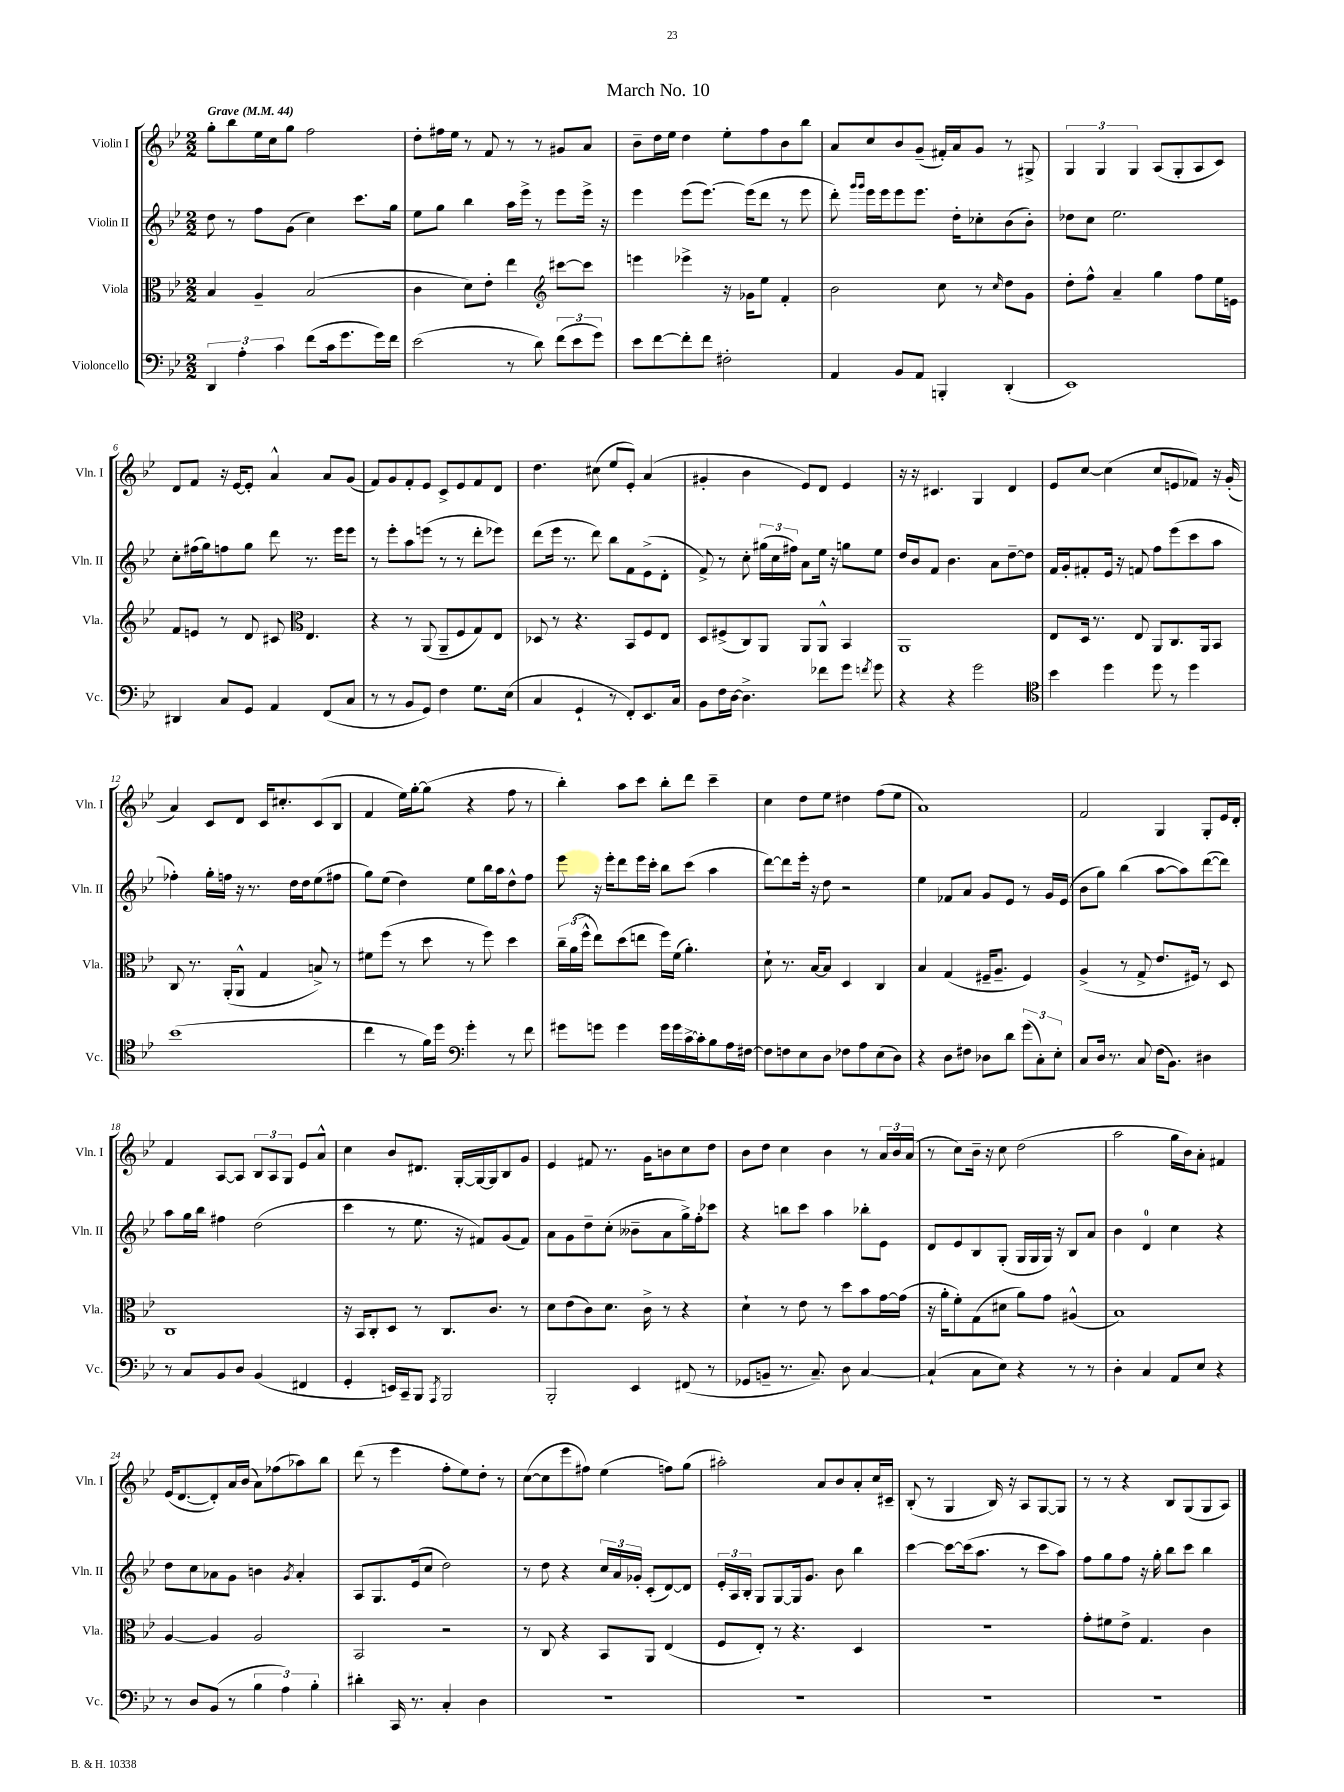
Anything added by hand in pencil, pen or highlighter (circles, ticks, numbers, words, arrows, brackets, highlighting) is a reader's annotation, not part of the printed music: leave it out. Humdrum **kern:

**kern	**kern	**kern	**kern
*staff4	*staff3	*staff2	*staff1
*clefF4	*clefC3	*clefG2	*clefG2
*k[b-e-]	*k[b-e-]	*k[b-e-]	*k[b-e-]
*M2/2	*M2/2	*M2/2	*M2/2
*MM44	*MM44	*MM44	*MM44
6DD/	4B-/	8dd\	8gg'\L
.	.	8r	8bb-\
6A'\	.	.	.
.	4A~/	8ff\L	16ee-\L
.	.	.	16cc\J
6c\	.	.	.
.	.	(8g\J	8gg\J
(8f\L	(2B-/	4cc\)	2ff\
16c\k	.	.	.
8.g\	.	.	.
.	.	8.ccc\L	.
16g\L)	.	.	.
16f\JJ	.	16gg\Jk	.
=	=	=	=
(2e-\	4c\	8ee-\L	8dd'\L
.	.	8gg\J	16ff#\L
.	.	.	16ee-\JJ
.	8d\L)	4bb-\	8r
.	8e-'\J	.	8f/
8r	4ee-\	16aa\LL	8r
.	.	16eee-^\JJ	.
8d\)	.	8r	8r
*	*clefG2	*	*
(12f\L	[8ccc#\L	8eee-\L	8g#/L
12e-\	.	.	.
.	8ccc#\]J	16eee-^\Jk	8a/J
12g\J)	.	.	.
.	.	16r	.
=	=	=	=
8e-\L	4eee\	4eee-\	8b-~\L
[8f\	.	.	16dd\L
.	.	.	16ee-\JJ
8f'\]	4eee-^\	(8eee-\L	4dd\
8f\J	.	[8.eee-\J)	.
2F#'\	16r	.	8ee-'\L
.	16g-\LK	(16eee-\]LK	.
.	8ee-\J	8ddd\J	8ff\
.	4f'/	8r	8b-\
.	.	8eee-\	8bb-\J
=	=	=	=
4AA/	2b-\	8ddd'\)	8a/L
.	.	16qqggg/LL	.
.	.	16qqggg/JJ	.
.	.	16eee-\LL	8cc/
.	.	16eee-\J	.
8BB-/L	.	8eee-\	8b-/
8AA/J	.	8.eee-\J	(8g~/J
4BBB'/	8cc\	.	16f#'/LL)
.	.	16dd'\LK	16a/J
.	8r	8cc-'\	8g/J
.	16qqcc/	.	.
(4DD'/	8dd\L	(8b-\	8r
.	8g\J	8b-'\J)	8G#^/
=	=	=	=
1EE-)	8dd'\L	8dd-\L	6G/
.	8ff^^\J	8cc\J	.
.	.	.	6G/
.	4a~/	2.ee-\	.
.	.	.	6G/
.	4gg\	.	(8A/L
.	.	.	8G'/
.	8ff\L	.	8A/
.	16ee-\L	.	8c/J)
.	16e\JJ	.	.
=	=	=	=
4DD#/	8f/L	8cc'\L	8d/L
.	8e/J	(16ff#\L	8f/J
.	.	16gg\J)	.
8C/L	8r	8ff\	16r
.	.	.	[16e-/LK
8GG/J	8d/	8gg\J	8e-'/]J
4AA/	8c#/	8ddd\	4a^^/
*	*clefC3	*	*
.	4.E-/	8.r	.
(8FF/L	.	.	8a/L
.	.	16eee-\LK	.
8C/J	.	8eee-\J	(8g/J
=	=	=	=
8r	4r	8r	8f/L)
8r	.	8eee-'\L	8g/
8BB-/L	8r	8aa\	8f'/
8GG/J)	(8AA/	(8eee\J	8e-/J
4F\	8AA~/L	8r	8c^/L
.	8F/	8r	8e-/
8.G\L	8G/)	8ddd'\L	8f/
.	8E-/J	8eee-\J)	8d/J
(16E-\Jk	.	.	.
=	=	=	=
4C/	8D-/	(8ddd\L	4.dd\
.	8r	16eee-\Jk	.
.	.	8.r	.
4GG`/	4.r	.	.
.	.	8ddd\)	(8cc#\
8r	.	8bb-\L	8ee-/L
8FF'/L)	8BB-/L	8f\	8e-'/J)
8.EE-/	8F/	(8e-^\	(4a/
.	8E-/J	8d'\J	.
16C/Jk	.	.	.
=	=	=	=
8BB-\L	8D/L	8f^/)	4g#'/
16F\L	(8F#^/	8r	.
[16D\JJ	.	.	.
4.D^\]	8C/)	8cc'\	4b-\
.	8AA/J	(24gg#\LL	.
.	.	24cc\	.
.	.	24ff#\JJ)	.
.	8AA/L	8a\L	8e-/L)
8f-\L	8AA^^/J	16ee-\Jk	8d/J
.	.	16r	.
8g\J	4BB-/	8gg\L	4e-/
8qf/	.	.	.
8g\	.	8ee-\J	.
=	=	=	=
4r	1AA	16dd/LL	16r
.	.	16b-/J	16r
.	.	8f/J	4.c#/
4r	.	4.b-\	.
2g\	.	.	4G/
.	.	8a\L	.
.	.	[8dd~\	4d/
.	.	8dd\]J	.
=	=	=	=
*clefC4	*	*	*
4b-\	8E-/L	16f/LL	8e-/L
.	.	16g'/J	.
.	16D/Jk	8f#'/	[8cc/J
.	8.r	.	.
4dd\	.	16e-/Jk	(4cc\]
.	.	16r	.
.	8E-/	8f/	.
8dd\	8AA/L	8ff\L	8cc/L
8r	8.C/	(8eee-\	8e/
4dd\	.	8ccc\	8f-/J)
.	16AA/k	.	.
.	8BB-/J	8aa\J	16r
.	.	.	(16g'/
=	=	=	=
(1b-	8C/	4ff-'\)	4a/)
.	8.r	.	.
.	.	16gg'\LL	8c/L
.	(16AA'/LK	16ff\JJ	.
.	8AA^^/J	16r	8d/J
.	.	8.r	.
.	4G/	.	16c/LK
.	.	.	8.cc#'/
.	.	16dd\LL	.
.	.	16dd\J	.
.	8B^/)	(8ee-\	(8c/
.	8r	8ff#\J	8B-/J
=	=	=	=
4cc\	8f#\L	8gg\L)	4f/
.	(8ff\J	(8ee-\J	.
8r	8r	4dd\)	16ee-\LL)
.	.	.	[16gg'\J
16f\LL)	8dd\	.	(8gg\]J
16dd\JJ	.	.	.
*clefF4	*	*	*
4g'\	8r	8ee-\L	4r
.	8ff\)	16bb-\L	.
.	.	16aa\J	.
8r	4dd\	8dd^^\	8ff\
8f\	.	8ff\J	8r
=	=	=	=
8g#\L	24cc~\LL	8eee-\	4bb-'\)
.	(24a\	.	.
.	24ff^^\JJ	.	.
8g\J	8ee-\L)	16r	.
.	.	16eee-'\LK	.
4g\	(8dd\	8ddd\	8aa\L
.	8ee\J	16eee-\L	8ccc\J
.	.	16ccc'\JJ	.
16g\LL	16ff\LL)	8bb-\L	8bb-'\L
16g\	(16f\JJ	.	.
[16c^\	4.a'\)	(8ccc\J	8ddd\J
16c'\]J	.	.	.
8B-\	.	4aa\	4ccc~\
16A\L	.	.	.
[16F#\JJ	.	.	.
=	=	=	=
8F#\]L	8d`\	[8ddd\L)	4cc\
8F\	8.r	8ddd\]	.
8E-\	.	16eee-'\Jk	8dd\L
.	[16B-/LK	16r	.
8D\J	8B-/]J	8dd\	8ee-\J
8F-\L	4D/	2r	4dd#\
8A\	.	.	.
(8E-\	4C/	.	(8ff\L
8D\J)	.	.	8ee-\J
=	=	=	=
4r	4B-/	4ee-\	1a)
8D\L	(4G/	8f-/L	.
8F#\J	.	8a/J	.
8D-\L	16F#~/LK	8g/L	.
.	8.A~/J	.	.
8d\J	.	8e-/J	.
(12g\L	4F#/)	8r	.
12C'\)	.	.	.
.	.	16g/LL	.
12E-'\J	.	.	.
.	.	(16e-/JJ	.
=	=	=	=
8C/L	(4A^/	8b-\L	2f/
16D/Jk	.	8gg\J)	.
8.r	.	.	.
.	8r	(4bb-\	.
8C/	8G^/	.	.
(16F\LK	8.e-/L	[8aa\L	4G/
8.BB-\J)	.	.	.
.	.	8aa\])	.
.	16F#/Jk)	.	.
4D#\	8r	([8ddd\	8G'/L
.	8D/	8ddd\]J)	16e-/L
.	.	.	16d'/JJ
=	=	=	=
8r	1C	8aa\L	4f/
8C/L	.	16gg\L	.
.	.	16bb-\JJ	.
8BB-/	.	4ff#\	[8A/L
8D/J	.	.	8A/]J
(4BB-/	.	(2dd\	12B-/L
.	.	.	12A/
.	.	.	12G/J
4FF#/	.	.	8e-/L
.	.	.	8a^^/J
=	=	=	=
4GG'/	16r	4ccc\	4cc\
.	16BB-/LK	.	.
.	8C'/	.	.
16EE/LL)	8D/J	8r	8b-/L
16CC~/J	.	.	.
8BBB-/J	8r	8.ee-\	8.d#/J
8qAAA/	.	.	.
2BBB-/	8.C/L	.	.
.	.	16r	[16G'/LL
.	.	8f#/L)	16G/_
.	8.c/J	.	16G/]J
.	.	(8g/	8B-/
.	8r	8f#/J)	8g/J
=	=	=	=
2BBB-'/	8d\L	8a\L	4e-/
.	(8e-\	8g\	.
.	8c\)	8dd~\	8f#/
.	8.d\J	(8cc'\J	8.r
4EE-/	.	8b--~\L	.
.	16c^\	.	16g\LK
.	8r	8a\	8b\
(8FF#/	4r	16gg^\L)	8cc\
.	.	16ff'\J	.
8r	.	8ccc-\J	8dd\J
=	=	=	=
8GG-/L	4d`\	4r	8b-\L
8BB~/J	.	.	8dd\J
8.r	8r	8bb\L	4cc\
.	8e-\	8ccc\J	.
8.C~/)	.	.	.
.	8r	4aa\	4b-\
8D\	8dd\L	.	.
[4C/	8b-\	8bb-'\L	8r
.	[16g\L	8e-\J	24a/LL
.	.	.	24b-/
.	(16g\]JJ	.	.
.	.	.	(24a/JJ
=	=	=	=
(4C`/]	16r	8d/L	8r
.	16a'\LK	.	.
.	8f'\)	8e-/	8cc\L)
8C\L	(8G\	8B-/	16b-~\Jk
.	.	.	16r
8E-\J)	8d#\J	(8G'/J	8cc\
4r	8a\L)	16G/LL	(2dd\
.	.	16G/	.
.	8g\J	16G/JJ)	.
.	.	16r	.
8r	(4A#^^/	8B-/L	.
8r	.	8a/J	.
=	=	=	=
4D'\	1B-)	4b-\	2aa\
4C/	.	4d/	.
8AA/L	.	4cc\	16gg\LL
.	.	.	16b-\J)
8E-/J	.	.	8a'\J
4r	.	4r	4f#/
=	=	=	=
8r	[4A/	8dd\L	(16e-/LK
.	.	.	[8.d/
8D/L	.	8cc\	.
(8BB-/J	4A/]	8a-\	8d'/])
8r	.	8g\J	16a/L
.	.	.	(16b-/JJ
6B-\	2A/	4b\	8a\L)
.	.	.	(8ff-\
6A\)	.	.	.
.	.	8qg/	.
.	.	4a-'/	8aa-\)
6B-'\	.	.	.
.	.	.	8bb-\J
=	=	=	=
4d#'\	2BB-/	8A/L	(8ddd\
.	.	8.G/	8r
16CC/	.	.	4eee-\
8.r	.	(16e-/k	.
.	.	8cc/J	.
4C'/	2r	2dd\)	8ff'\L
.	.	.	8ee-\)
4D\	.	.	8dd'\J
.	.	.	8r
=	=	=	=
1r	8r	8r	([8cc\L
.	8C/	8dd\	8cc\]
.	4r	4r	8eee-\
.	.	.	8ff#\J)
.	8BB-/L	24cc/LL	(4ee-\
.	.	24a/	.
.	.	24g-'/JJ	.
.	8AA/J	(8c'/L	.
.	(4E-/	[8d/)	8ff\L)
.	.	8d/]J	(8gg\J
=	=	=	=
1r	8F/L	24e-'/LL	2aa#'\)
.	.	24A/	.
.	.	24B-'/JJ	.
.	8E-'/J)	8G/L	.
.	8r	[8G/	.
.	4.r	16G/]k	.
.	.	8.g/J	.
.	.	.	8a/L
.	.	8b-\	8b-/
.	4D/	4bb-\	8a'/
.	.	.	16cc/L
.	.	.	16c#~/JJ
=	=	=	=
1r	1r	[4ccc\	(8B-'/
.	.	.	8r
.	.	8ccc\_L	4G/
.	.	(16ccc\]k	.
.	.	8.aa\J	.
.	.	.	16B-/)
.	.	.	16r
.	.	8r	8A/L
.	.	8ccc\L	[8G/
.	.	8aa\J)	8G/]J
=	=	=	=
1r	8g'\L	8ff\L	8r
.	8f#\	8gg\	8r
.	8e-^\J	8ff\J	4r
.	4.G/	16r	.
.	.	16gg'\	.
.	.	8bb-\L	8B-/L
.	.	8ccc\J	(8G/
.	4c\	4bb-\	8G/
.	.	.	8A/J)
==	==	==	==
*-	*-	*-	*-
